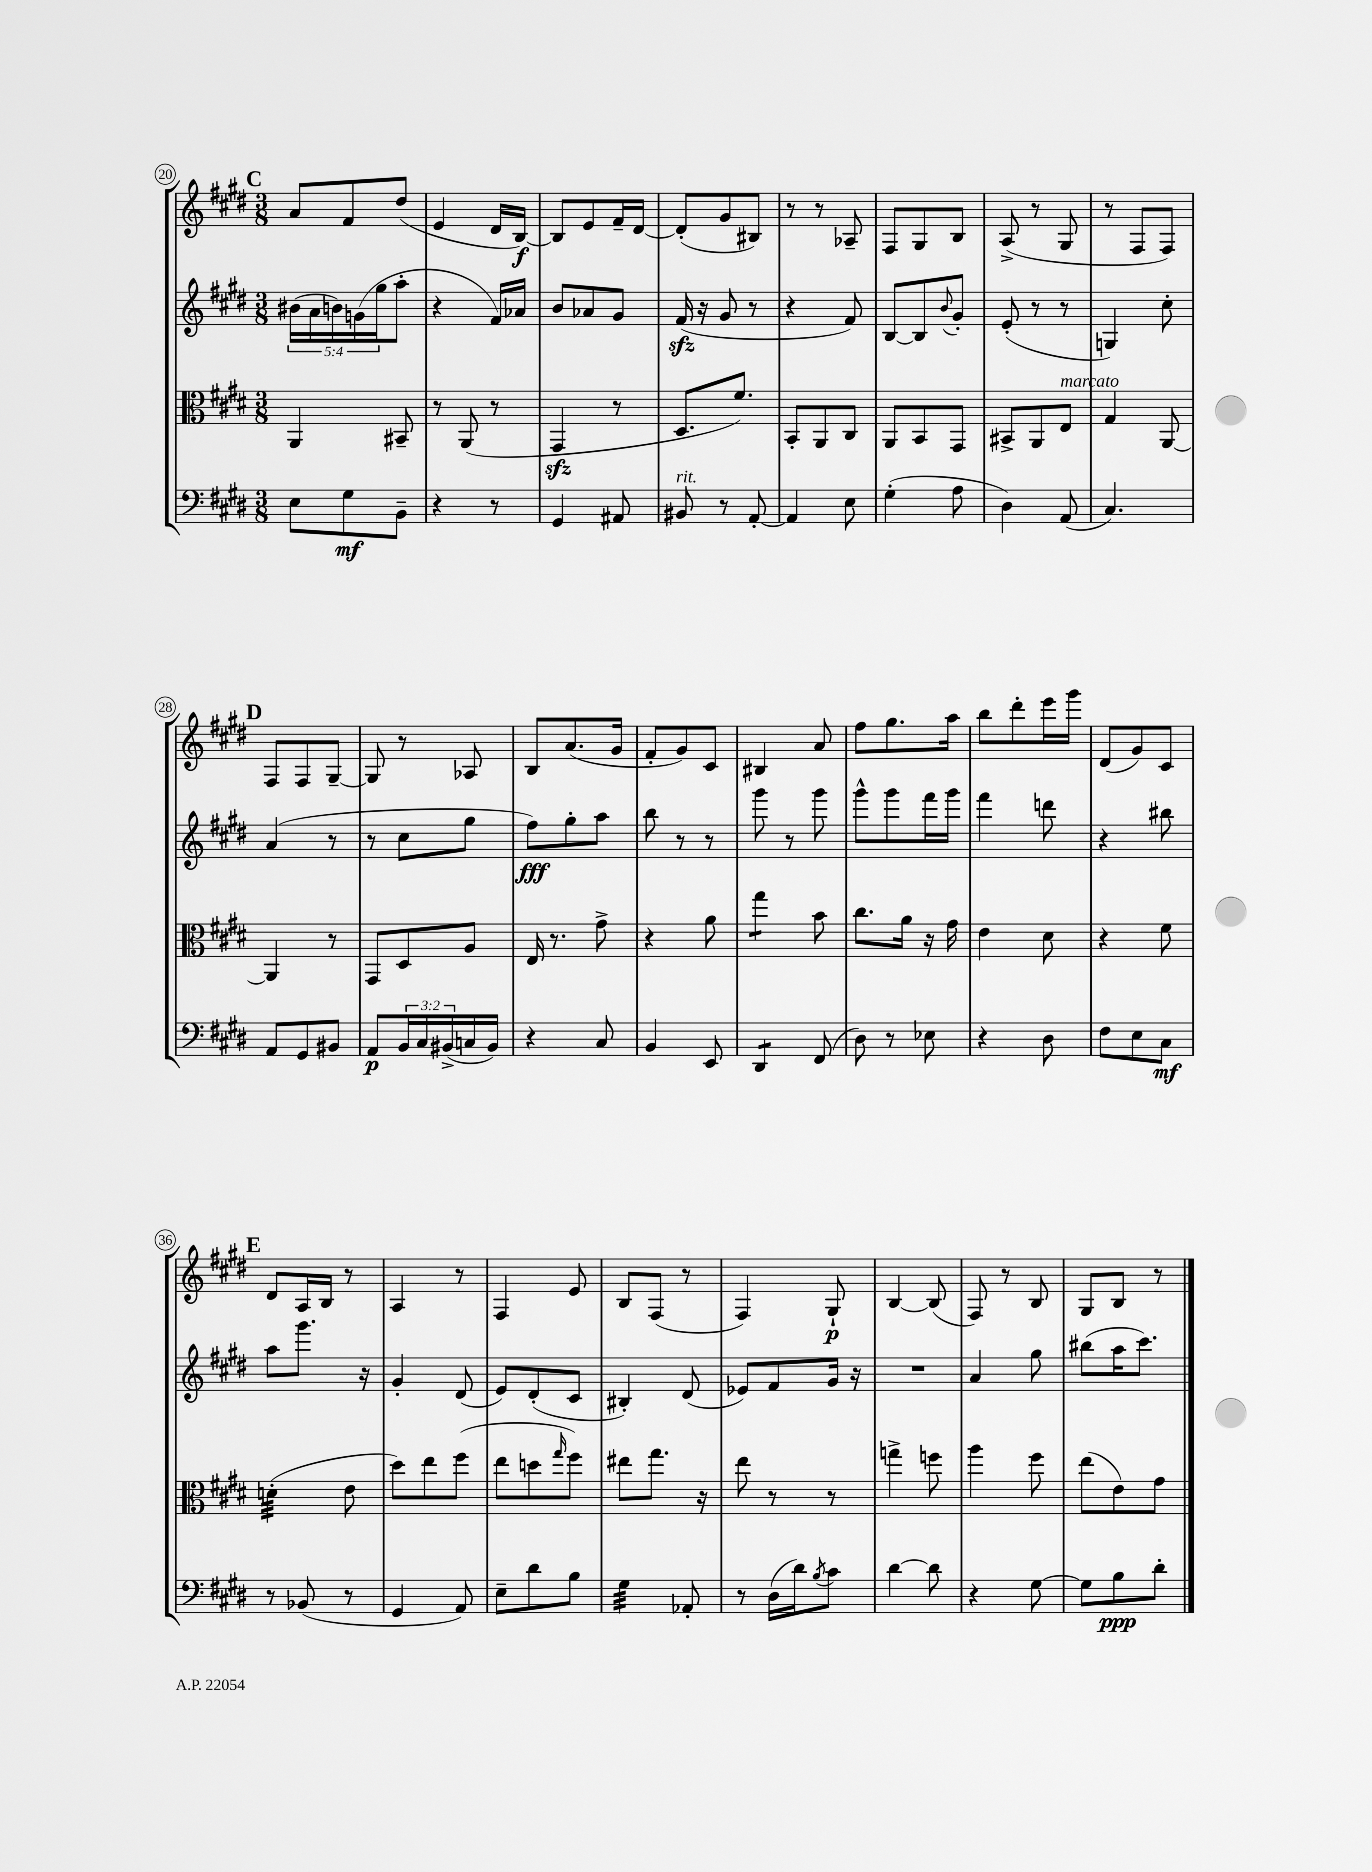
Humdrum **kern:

**kern	**kern	**kern	**kern
*staff4	*staff3	*staff2	*staff1
*clefF4	*clefC3	*clefG2	*clefG2
*k[f#c#g#d#]	*k[f#c#g#d#]	*k[f#c#g#d#]	*k[f#c#g#d#]
*M3/8	*M3/8	*M3/8	*M3/8
8E	4AA	(20b#	8a
.	.	20a	.
.	.	20b)	.
8G#	.	.	8f#
.	.	(20g	.
.	.	20gg#	.
8BB~	8BB#~	8aa'	(8dd#
=	=	=	=
4r	8r	4r	4e
.	(8AA	.	.
8r	8r	16f#)	16d#
.	.	16a-	[16B)
=	=	=	=
4GG#	4GG#	8b	8B]
.	.	8a-	8e
8AA#	8r	8g#	16f#~
.	.	.	[16d#
=	=	=	=
8BB#	8.D#	(16f#	(8d#']
.	.	16r	.
8r	.	8g#	8g#
.	8.f#)	.	.
[8AA'	.	8r	8B#)
=	=	=	=
4AA]	8BB'	4r	8r
.	8AA	.	8r
8E	8C#	8f#)	8A-~
=	=	=	=
(4G#'	8AA	[8B	8F#
.	8BB	8B]	8G#
.	.	8qqb	.
8A	8GG#	8g#'	8B
=	=	=	=
4D#)	8BB#^	(8e'	(8A^
.	8AA	8r	8r
(8AA	8E	8r	8G#
=	=	=	=
4.C#)	4G#	4G)	8r
.	.	.	8F#
.	[8AA	8cc#'	8F#)
=	=	=	=
8AA	4AA]	(4a	8F#
8GG#	.	.	8F#
8BB#	8r	8r	[8G#~
=	=	=	=
8AA	8GG#	8r	8G#]
24BB	8D#	8cc#	8r
24C#	.	.	.
(24BB#^	.	.	.
16C	8A	8gg#	8A-
16BB#)	.	.	.
=	=	=	=
4r	16E	8ff#)	8B
.	8.r	.	.
.	.	8gg#'	(8.a
8C#	8g#^	8aa	.
.	.	.	16g#
=	=	=	=
4BB	4r	8bb	8f#'
.	.	8r	8g#)
8EE	8a	8r	8c#
=	=	=	=
4DD#	4gg#	8ggg#	4B#
.	.	8r	.
(8FF#	8b	8ggg#	8a
=	=	=	=
8D#)	8.cc#	8ggg#^^	8ff#
8r	.	8ggg#	8.gg#
.	16a	.	.
8E-	16r	16fff#	.
.	16g#	16ggg#	16aa
=	=	=	=
4r	4e	4fff#	8bb
.	.	.	8ddd#'
8D#	8d#	8ddd	16eee
.	.	.	16ggg#
=	=	=	=
8F#	4r	4r	(8d#
8E	.	.	8g#)
8C#	8f#	8bb#	8c#
=	=	=	=
8r	(4d'	8aa	8d#
(8BB-	.	8.ggg#	16A
.	.	.	16B
8r	8e	.	8r
.	.	16r	.
=	=	=	=
4GG#	8dd#)	4g#'	4A
.	8ee	.	.
8AA)	(8ff#	(8d#	8r
=	=	=	=
8E~	8ee	8e)	4F#
8d#	8dd	(8d#'	.
.	16qqgg#	.	.
8B	8ff#)	8c#	8e
=	=	=	=
4G#	8ee#	4B#')	8B
.	8.gg#	.	(8F#
8AA-'	.	(8d#	8r
.	16r	.	.
=	=	=	=
8r	8ee	8e-)	4F#)
(16D#	8r	8f#	.
16d#)	.	.	.
8qB	.	.	.
8c#	8r	16g#	8G#`
.	.	16r	.
=	=	=	=
[4d#	4gg^	4.r	[4B
8d#]	8ff	.	(8B]
=	=	=	=
4r	4aa	4a	8F#)
.	.	.	8r
[8G#	8ff#	8gg#	8B
=	=	=	=
8G#]	(8ee	(8bb#	8G#
8B	8e)	16aa	8B
.	.	8.ccc#)	.
8d#'	8g#	.	8r
==	==	==	==
*-	*-	*-	*-
